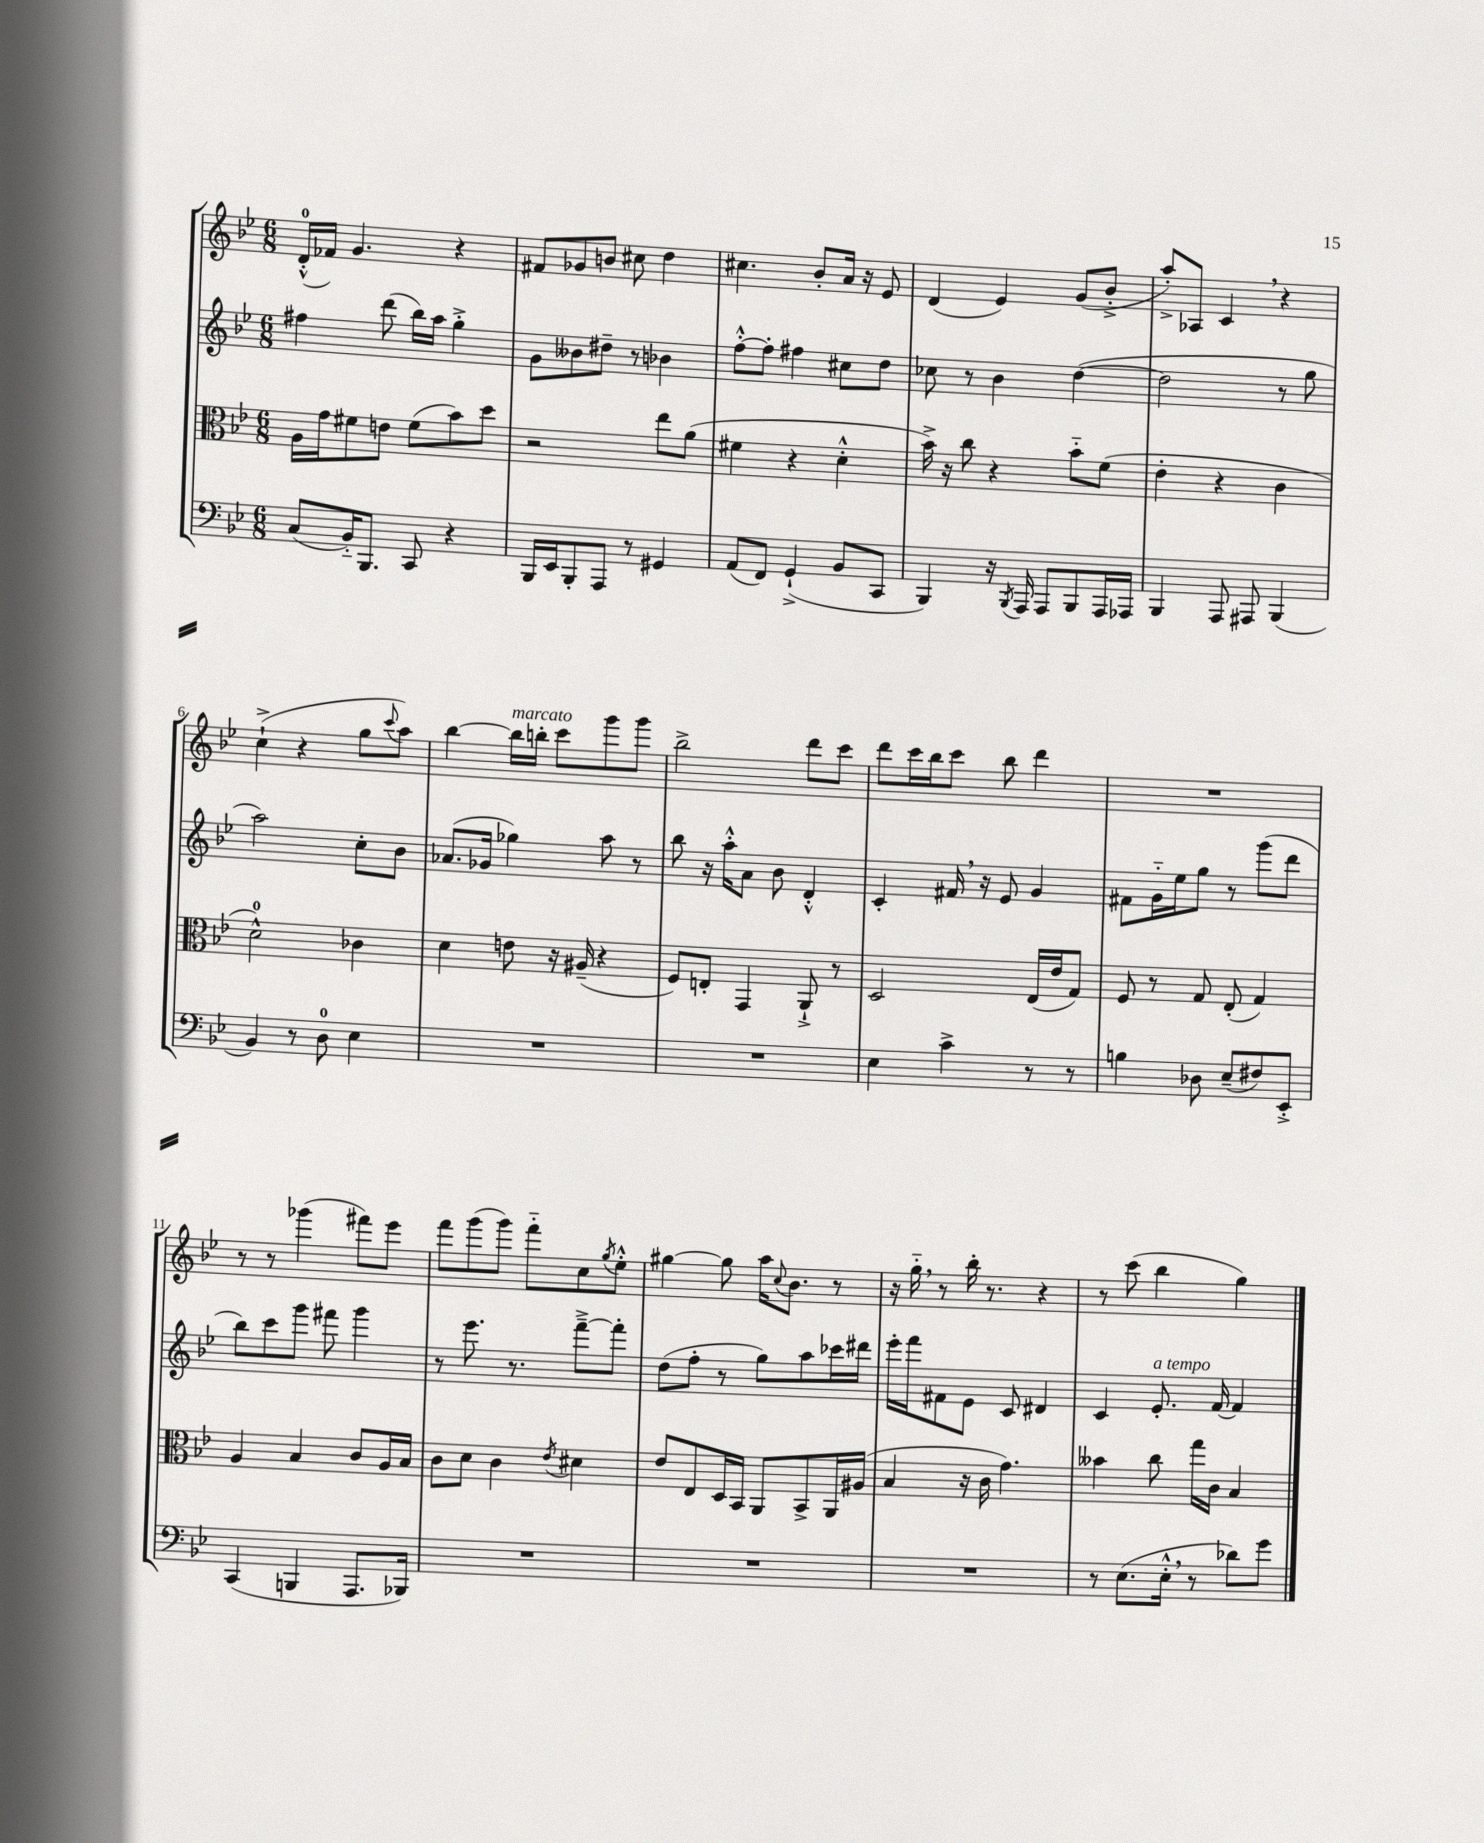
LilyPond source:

<<
\new StaffGroup <<
\new Staff = "s0" {
    \clef treble \key bes \major \numericTimeSignature \time 6/8
    d'16-0-.-^( fes'16) g'4. r4 |
    fis'8 ges'8 b'8 cis''8 d''4 |
    cis''4. bes'8-. a'16 r16 ees'8 |
    d'4( ees'4) g'8( bes'8-.-> |
    a''8-.->) aes8 c'4 \breathe r4 |
    c''4-!->( r4 g''8 \appoggiatura { c'''8 } a''8) |
    bes''4~ bes''16^\markup { \italic "marcato" } b''16-. c'''8 g'''8 g'''8 |
    bes''2-> d'''8 c'''8 |
    d'''8 c'''16 bes''16 c'''8 bes''8 d'''4 |
    R2. |
    r8 r8 ges'''4( fis'''8) ees'''8 |
    f'''8 g'''8( g'''8) f'''8-_ c''8 \acciaccatura { g''8 } ees''8-.-^ |
    gis''4~ gis''8 a''16 \appoggiatura { c''8 } bes'8. r8 |
    r16 g''16-_ \breathe r8 bes''16-. r8. r4 |
    r8 c'''8( bes''4 g''4) \bar "|." |
}
\new Staff = "s1" {
    \clef treble \key bes \major \numericTimeSignature \time 6/8
    fis''4 d'''8( bes''16) a''16 g''4-.-> |
    g'8 beses'8 dis''8-- r8 bes'4 |
    f''8~-.-^ f''8-. fis''4 cis''8 d''8 |
    ces''8 r8 bes'4 d''4~( |
    d''2 r8 g''8 |
    a''2) c''8-. bes'8 |
    aes'8.( ges'16 ges''4) a''8 r8 |
    bes''8 r16 a''16-.-^ a'8 bes'8 d'4-.-^ |
    c'4-. fis'16 \breathe r16 ees'8 g'4 |
    fis'8 g'16-_ ees''16 g''8 r8 g'''8( d'''8 |
    bes''8) c'''8 g'''8 fis'''8 g'''4 |
    r8 ees'''8. r8. f'''8~---> f'''8-. |
    d''8( f''8-. r8 g''8) a''8 ces'''16 dis'''16 |
    ees'''16-. f'''16 fis'8 ees'8 c'8 dis'4 |
    c'4 ees'8.-.^\markup { \italic "a tempo" } f'16~ f'4 \bar "|." |
}
\new Staff = "s2" {
    \clef alto \key bes \major \numericTimeSignature \time 6/8
    a16 g'16 fis'8 e'8 fis'8( bes'8) d''8 |
    r2 ees''8 a'8( |
    fis'4 r4 d'4-.-^ |
    bes'16->) r16 c''8 r4 bes'8-_ f'8( |
    ees'4-. r4 c'4 |
    d'2-0-^) ces'4 |
    d'4 e'8 r16 ais16--( r4 |
    f8) e8-. g,4 a,8-!-> r8 |
    d2 ees16( ees'16 g8) |
    f8 r8 g8 ees8-.( g4) |
    a4 bes4 c'8 a16 bes16 |
    c'8 d'8 c'4 \acciaccatura { ees'8 } dis'4 |
    ees'8 ees8 d16 bes,16 a,8 bes,8-> a,16 ais16( |
    bes4 r16 c'16 g'4.) |
    beses'4 c''8 g''16 c'16 bes4 \bar "|." |
}
\new Staff = "s3" {
    \clef bass \key bes \major \numericTimeSignature \time 6/8
    c8( bes,16-_) bes,,8. c,8 r4 |
    bes,,16 ees,16 bes,,8-. a,,8 r8 gis,4 |
    a,8( f,8) g,4-!->( bes,8 c,8 |
    bes,,4) r16 \acciaccatura { bes,,8 } a,,16 a,,8 bes,,8 a,,16 aes,,16 |
    bes,,4 a,,8 ais,,8 bes,,4( |
    bes,4) r8 d8-0 ees4 |
    R2. |
    R2. |
    ees4 c'4-> r8 r8 |
    b4 des8 ees8--( fis8) ees,8-.-> |
    c,4( b,,4 a,,8. bes,,16) |
    R2. |
    R2. |
    R2. |
    r8 ees8.( ees16-.-^ \breathe r8 des'8) g'8 \bar "|." |
}
>>
>>
